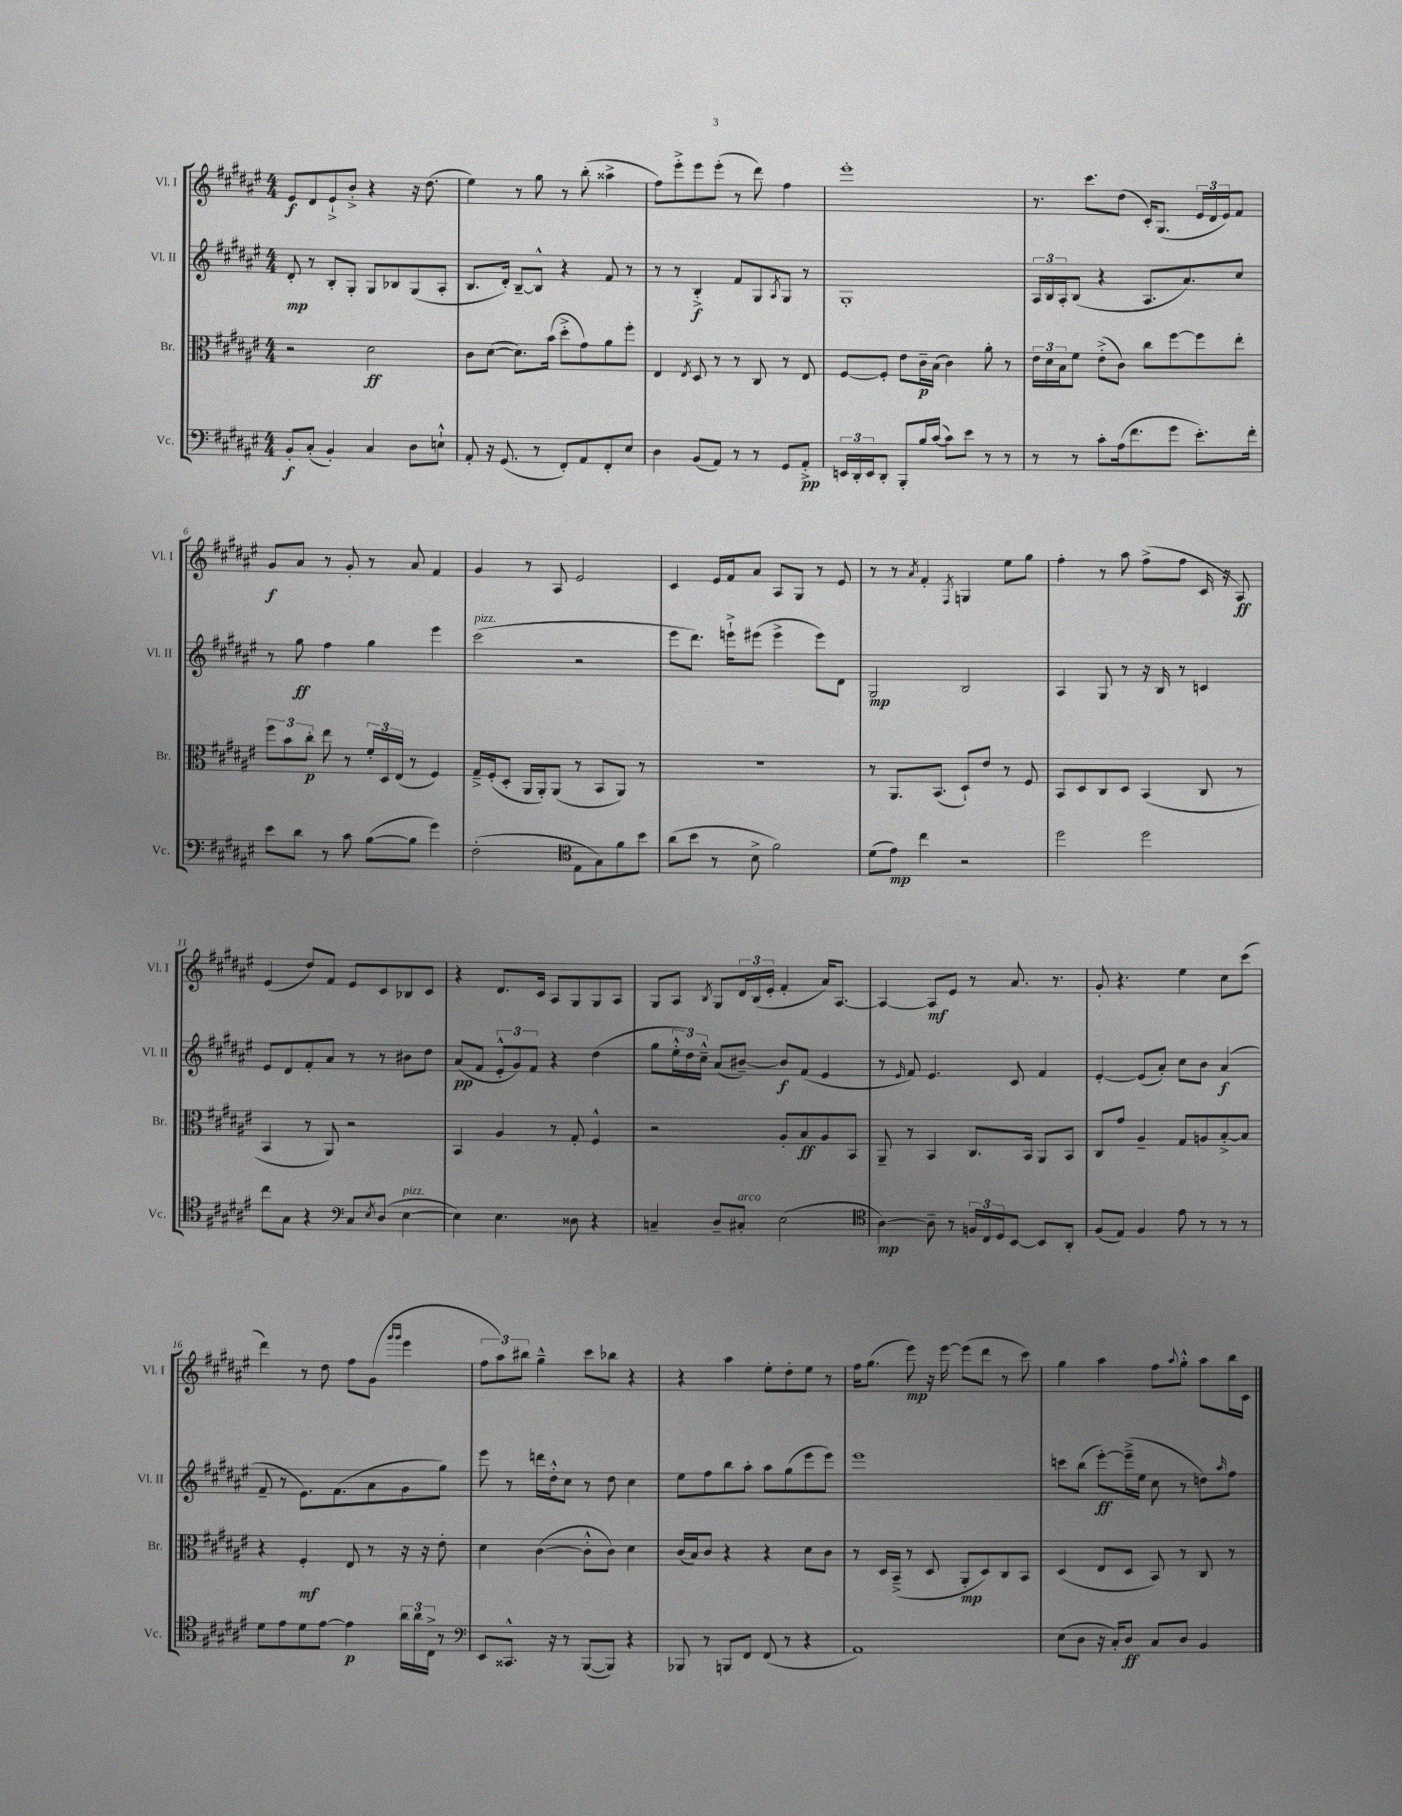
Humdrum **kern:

**kern	**kern	**kern	**kern
*staff4	*staff3	*staff2	*staff1
*clefF4	*clefC3	*clefG2	*clefG2
*k[f#c#g#d#a#e#]	*k[f#c#g#d#a#e#]	*k[f#c#g#d#a#e#]	*k[f#c#g#d#a#e#]
*M4/4	*M4/4	*M4/4	*M4/4
8BB'	2r	8d#'	8e#
(8C#'	.	8r	8d#
4BB')	.	8B'	8e#`^
.	.	8G#'	8b'^
4C#	2d#	8G#	4r
.	.	8B-	.
8D#	.	(8G#	16r
.	.	.	(8.dd#
8E`^^	.	8A#'	.
=	=	=	=
8AA#'	8c#	8.B	4ee#)
16r	([8d#	.	.
(8.GG#	.	16d#')	.
.	8.d#])	[8B~	8r
8r	.	8B^^]	8gg#
.	(16b	.	.
8FF#')	8dd#'^	4r	8r
8AA#	8g#)	.	(8bb'
8FF#'	8a#	8f#	4aa##^
8E#	8ff#'	8r	.
=	=	=	=
4D#	4E#	8r	8ff#)
.	.	8r	8eee#'^
.	8qE#	.	.
(8BB	8D#	4B'^	8eee#
8AA#)	8r	.	(8eee#'
8r	8r	8f#	8r
8r	8C#	8G#	8ddd#)
.	.	8qA#	.
8GG#	8r	8G#	4ff#
8AA#'^	8E#	8r	.
=	=	=	=
24EE	[8F#	1G#'	1eee#'
24DD#'	.	.	.
24EE	.	.	.
8DD#'	8F#']	.	.
8BBB'	8e#	.	.
16B	16c#~	.	.
([16c#	(16B	.	.
8c#])	4c#)	.	.
8e#	.	.	.
8r	8a#'	.	.
8r	8r	.	.
=	=	=	=
8r	24e#	24A#	8.r
.	24d#	24B	.
.	24B	24A#'	.
8r	8f#	(8B	.
.	.	.	8.ccc#
8c#'	(8e#'^	4r	.
(16A#	8c#)	.	(8dd#
8.f#	.	.	.
.	8cc#	8.A#	16c#')
.	.	.	(8.G#
8g#	[8ff#	.	.
.	.	8.a#)	.
8.e#')	8ff#]	.	24e#
.	.	.	24d#
.	.	.	24e#)
.	8ee#'	8cc#	8f#
16f#'	.	.	.
=	=	=	=
8e#	12ff#	8r	8g#
.	12b	.	.
8d#	.	8gg#	8a#
.	12cc#'	.	.
8r	8ee#	4ff#	8r
8c#	8r	.	8g#'
([8B	24f#'	4gg#	8r
.	24D#	.	.
.	(24E#	.	.
8B]	8r	.	8a#
4g#)	4F#)	4eee#	4f#
=	=	=	=
(2F#'	16G#~^	(2ccc#	4g#
.	(16F#'	.	.
.	8D#'	.	.
.	16AA#	.	8r
.	16AA#')	.	.
.	(8AA#	.	8A#
*clefC4	*	*	*
8E#	8r	2r	2e#
8G#)	8BB	.	.
8f#	8AA#)	.	.
8b	8r	.	.
=	=	=	=
(8a#	1r	8eee#	4c#
8b	.	8.ddd#)	.
8r	.	.	16e#
.	.	16eee`^	16f#
8B^	.	(8eee#	8a#
2f#)	.	4eee#^	8A#
.	.	.	8G#
.	.	8eee#)	8r
.	.	8d#	8e#
=	=	=	=
(8d#	8r	2G#	8r
8e#)	8.AA#	.	8r
.	.	.	8qa#
4cc#	.	.	4f#'
.	(8.BB	.	.
.	.	.	8qF#
2r	8D#`)	2B	4G
.	8e#	.	.
.	8r	.	8ee#
.	8F#	.	8gg#
=	=	=	=
2dd#	8BB	4A#	4ff#'
.	8D#	.	.
.	8C#	8G#	8r
.	8D#	8r	8aa#
2dd#	(4BB	16r	(8ff#^
.	.	16B	.
.	.	8r	8ff#
.	8C#	4c	16c#
.	.	.	16r
.	8r	.	8A#)
=	=	=	=
8cc#	4BB	8e#	(4e#
8G#	.	8d#	.
4r	8r	8f#'	8dd#)
.	8AA#)	8a#	8f#
*clefF4	*	*	*
8C#	2r	8r	8e#
8qE#	.	.	.
(8D#	.	8r	8c#
[4E#	.	8b#	8B-
.	.	8dd#	8c#
=	=	=	=
4E#])	4BB	(8a#	4r
.	.	8f#	.
4.E#	4A#	12e#'^^	8.d#
.	.	12g#)	.
.	.	12f#	.
.	.	.	16c#
.	8r	4r	8A#
8D##	8G#'	.	8G#
4r	4F#^^	(4dd#	8G#
.	.	.	8A#
=	=	=	=
4C~	2r	8gg#	8G#
.	.	24ee#'^^	8A#
.	.	24dd#)	.
.	.	24cc#~^^	.
.	.	.	8qB
8D#~	.	(8a#	8G#
8C#'	.	[8b#~)	24d#
.	.	.	(24B
.	.	.	24e#'
(2E#	8A#'	8b#]	4f#'
.	8B	(8f#	.
.	8A#	4e#	16a#)
.	.	.	[8.A#
.	8BB	.	.
=	=	=	=
*clefC4	*	*	*
[4A#)	8AA#~	8r	4A#_
.	.	16qqe#	.
.	8r	8f#)	.
8A#~]	4BB	4.e#	8A#]
8r	.	.	8e#
24F	8.C#	.	8r
24C#	.	.	.
24D#	.	.	.
[8BB	.	8c#	8.a#
.	16BB	.	.
8BB]	8AA#	4f#	.
.	.	.	8.r
8AA#'	8BB	.	.
=	=	=	=
(8F#	8C#	[4e#'	8g#'
8E#)	8g#	.	4.r
4F#	4A#~	(8e#]	.
.	.	8a#')	.
8e#	8G#	8cc#	4ee#
8r	8A	8b	.
8r	[8B'^	(4a#	8cc#
8r	8B]	.	(8ccc#
=	=	=	=
8d#	4r	8f#~	4ddd#)
8e#	.	8r	.
8d#	4F#'	8.e#)	8r
[8e#	.	.	8dd#
.	.	(8.f#	.
4e#]	8E#	.	8ff#
.	8r	8a#	(8g#
.	.	.	16qqggg#
.	.	.	16qqggg#
24a#	16r	8g#	4eee#
24a#	.	.	.
.	16r	.	.
24C#^	.	.	.
8r	8e#'	8gg#)	.
=	=	=	=
*clefF4	*	*	*
8EE#	4d#	8eee#	12ff#
.	.	.	12aa#)
8.CC##^^	.	8r	.
.	.	.	12bb#
.	([4c#	16ddd	4gg#~^^
16r	.	16dd#'^^	.
8r	.	8cc#	.
([8BBB	8c#'^^]	8r	8ccc#
8BBB])	8c#)	8dd#	8bb-
4r	4d#	4cc#	4r
=	=	=	=
8BBB-	(16c#	8ee#	4r
.	16B)	.	.
8r	8c#	8ff#	.
8BBB	4r	8bb	4aa#
8FF#	.	8aa#'	.
(8FF#	4r	8aa#	8ee#'
8r	.	(8gg#	8dd#'
4r	8d#	8eee#	8ee#
.	8c#	8eee#)	8r
=	=	=	=
1AA#)	8r	1eee#	16ff#
.	.	.	(8.gg#
.	16D#	.	.
.	(16BB~^	.	.
.	8r	.	8eee#)
.	8D#	.	16r
.	.	.	[16eee#
.	8AA#'	.	(8eee#]
.	8D#)	.	8ddd#
.	8C#	.	8r
.	8BB	.	8ccc#)
=	=	=	=
(8E#	(4D#	8ccc	4gg#
8D#	.	(8bb	.
16r	8E#	[8eee#')	4aa#
16C#')	.	.	.
8D#	8D#	(16eee#~^]	.
.	.	16ee#	.
8C#	8BB)	8cc#	8ff#
.	.	.	8qqaa#
8D#	8r	8r	8gg#'^^
4BB	8C#	8dd)	8aa#
.	.	16qqaa#	.
.	8r	8ff#	16bb
.	.	.	16c#
==	==	==	==
*-	*-	*-	*-
